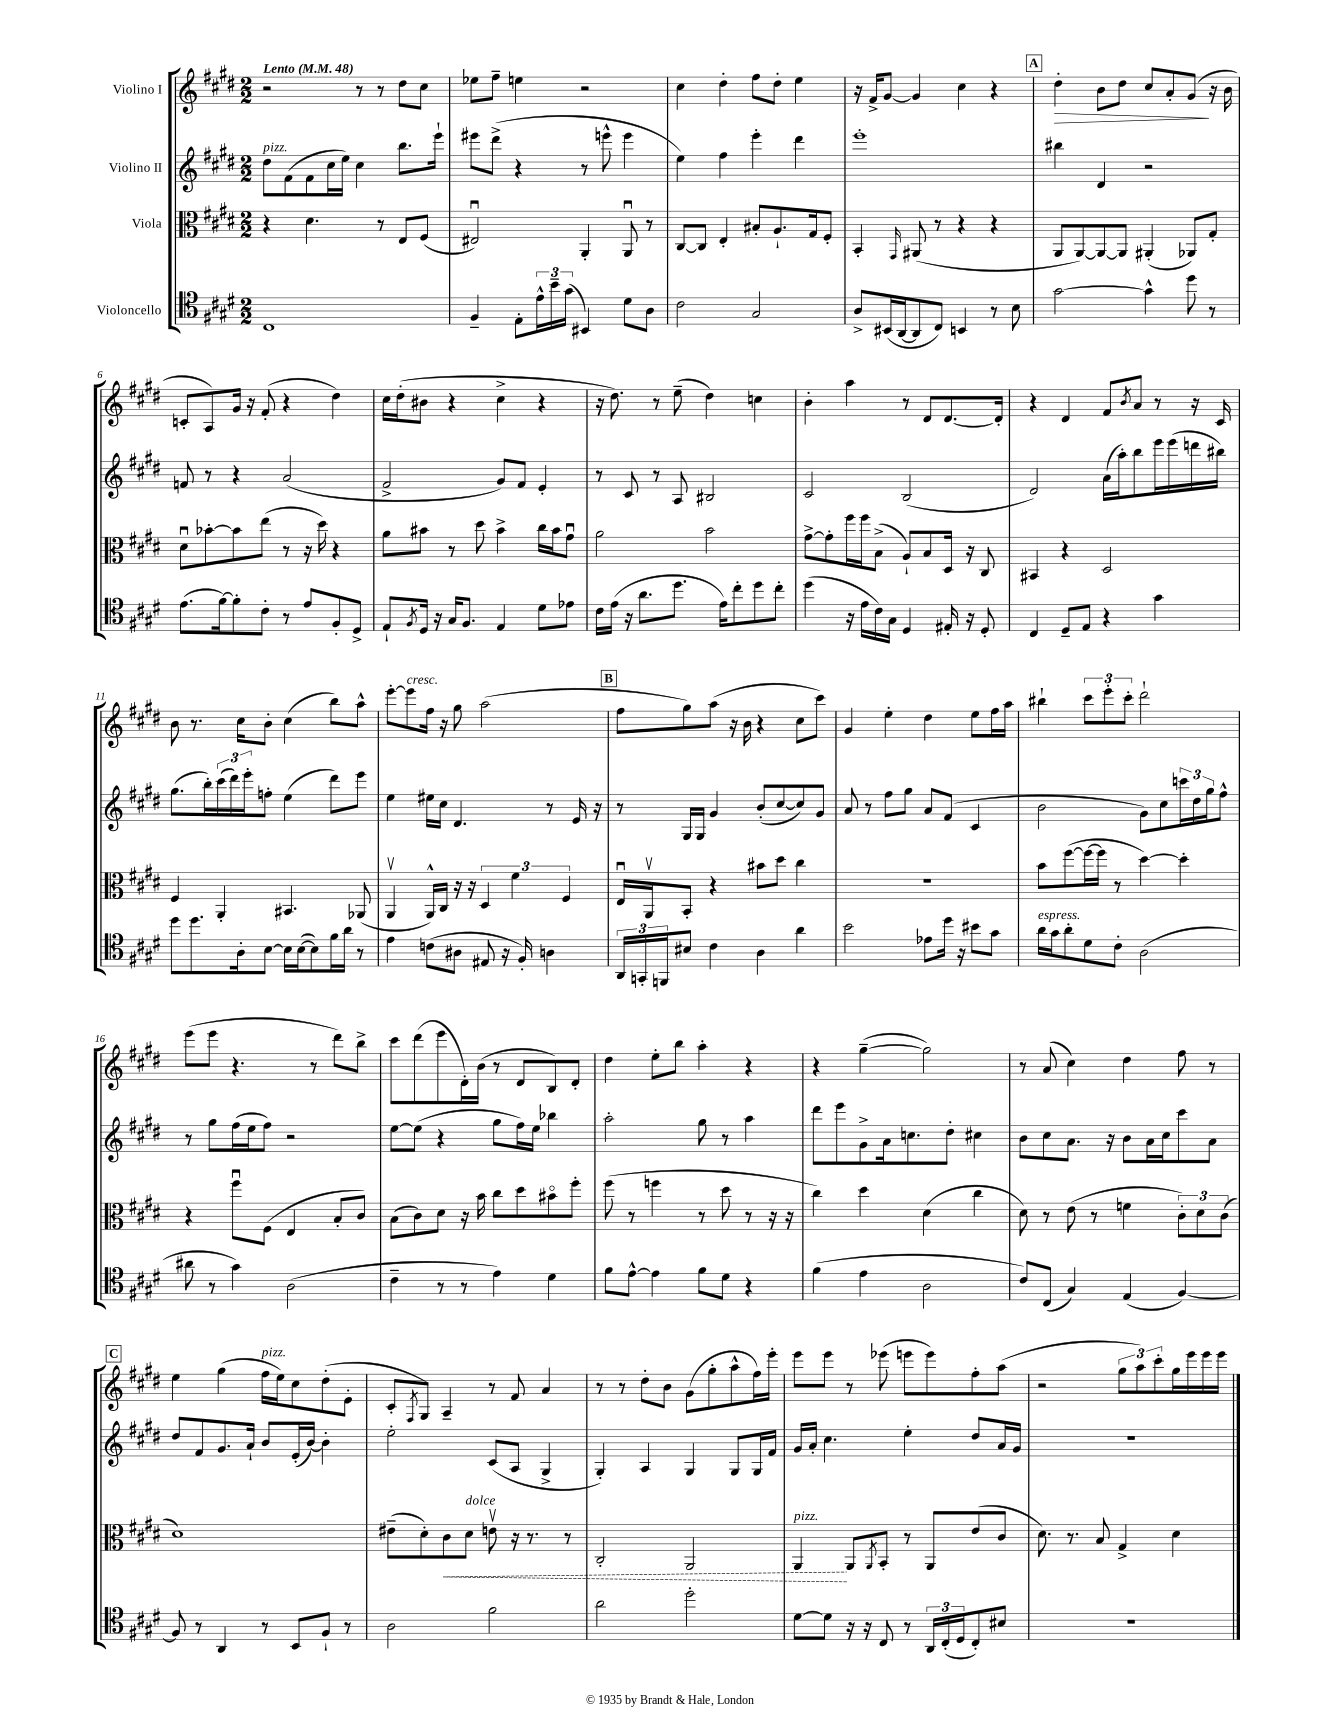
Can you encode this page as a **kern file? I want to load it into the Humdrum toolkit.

**kern	**kern	**kern	**kern
*staff4	*staff3	*staff2	*staff1
*clefC4	*clefC3	*clefG2	*clefG2
*k[f#c#g#d#]	*k[f#c#g#d#]	*k[f#c#g#d#]	*k[f#c#g#d#]
*M2/2	*M2/2	*M2/2	*M2/2
*MM48	*MM48	*MM48	*MM48
1C#	4r	8dd#	2r
.	.	(8f#	.
.	4.d#	8f#	.
.	.	16cc#	.
.	.	16ee)	.
.	.	4cc#	8r
.	8r	.	8r
.	8E	8.bb	8dd#
.	(8F#	.	8cc#
.	.	16eee`	.
=	=	=	=
4F#~	2E#u)	8eee#	8ee-
.	.	(8ddd#^	8ff#~
8E'	.	4r	4ee
24e^^	.	.	.
24b~	.	.	.
(24g#	.	.	.
4BB#)	4AA'	8r	2r
.	.	8eee^^	.
8d#	8AAu	4eee	.
8A	8r	.	.
=	=	=	=
2c#	[8C#	4ee)	4cc#
.	8C#]	.	.
.	4E'	4ff#	4dd#'
2G#	8B#'	4eee'	8ff#
.	8.A`	.	8dd#'
.	.	4ddd#	4ee
.	16G#	.	.
.	8F#'	.	.
=	=	=	=
8A^	4BB'	1eee'	16r
.	.	.	16f#^
(16BB#	.	.	[8g#
[16AA	.	.	.
.	16qqGG#	.	.
8AA]	(8AA#	.	4g#]
8C#)	8r	.	.
4BB	4r	.	4cc#
8r	4r	.	4r
8B	.	.	.
=	=	=	=
[2g#	8AA	4bb#	4dd#'
.	[8AA)	.	.
.	8AA_	4d#	8b
.	8AA]	.	8dd#
4g#^^]	(4AA#'	2r	8cc#
.	.	.	8a'
8dd#	8AA-)	.	(8g#
8r	8G#'	.	16r
.	.	.	16b
=	=	=	=
(8.e	8d#u	8f	8c'
.	[8b-'	8r	8A)
[16f#)	.	.	.
8f#']	8b-]	4r	16g#
.	.	.	16r
8c#'	(8ee	.	(8f#'
8r	8r	(2a	4r
8e	16r	.	.
.	16dd#)	.	.
8F#'	4r	.	4dd#)
8D#^	.	.	.
=	=	=	=
8E`	8a	2f#^	16cc#
.	.	.	(16dd#'
8qF#	.	.	.
16D#	8b#	.	8b#
16r	.	.	.
16G#	8r	.	4r
8.F#	.	.	.
.	8dd#	.	.
4E	4b#^	8g#)	4cc#^
.	.	8f#	.
8d#	16cc#	4e'	4r
.	16b#	.	.
8e-	8g#u	.	.
=	=	=	=
16c#	2a	8r	16r
(16e	.	.	8.dd#)
16r	.	8c#	.
8.a	.	.	.
.	.	8r	8r
8.dd#	.	8A	(8ee~
.	2b	2B#	4dd#)
16e)	.	.	.
8cc#'	.	.	.
8dd#	.	.	4cc
8cc#'	.	.	.
=	=	=	=
(4dd#	[8g#^	2c#	4b'
.	8g#']	.	.
16r	16ff#	.	4aa
16e	16ff#	.	.
16c#)	(8B^	.	.
16G#	.	.	.
4D#	8A`)	(2B	8r
.	8B	.	8d#
16E#'	16D#	.	[8.d#
16r	16r	.	.
8D#'	8C#	.	.
.	.	.	16d#']
=	=	=	=
4C#	4BB#	2d#)	4r
8D#~	4r	.	4d#
8E	.	.	.
4r	2D#	(16a	8f#
.	.	16aa')	.
.	.	.	8qb
.	.	8bb	8a
4g#	.	16eee	8r
.	.	(16eee	.
.	.	16ddd	16r
.	.	16bb#)	16c#
=	=	=	=
8dd#	4F#	(8.gg#	8b
8.dd#	.	.	8.r
.	.	16bb')	.
.	4AA'	(24ccc#	.
.	.	24ddd#)	.
16A'	.	.	16cc#
.	.	24eee'	.
[8B	.	8ff'	8b'
16B]	4.BB#	(4ee	(4cc#
([16B	.	.	.
8B])	.	.	.
16f#	.	8ddd#)	8bb)
16a	.	.	.
8r	(8AA-	8eee	8aa^^
=	=	=	=
4e	4AAv	4ee	[8eee'
.	.	.	8eee]
(8c	16AA^^)	16ee#	16ff#
.	16C#	16cc#	16r
8A#	16r	4.d#	8gg#
.	16r	.	.
8E#	6D#	.	(2aa
16r	.	.	.
.	6f#	.	.
16F#')	.	.	.
4A	.	8r	.
.	6F#	.	.
.	.	16e	.
.	.	16r	.
=	=	=	=
24AA	16Eu	8r	8ff#
24GG'	.	.	.
.	16AAv	.	.
24FF	.	.	.
8B#	8BB'	16G#	8gg#)
.	.	16G#	.
4c#	4r	4g#	(8aa
.	.	.	16r
.	.	.	16b
4A	8b#	(8b'	4r
.	8dd#	[8cc#	.
4a	4cc#	8cc#])	8cc#
.	.	8g#	8ccc#)
=	=	=	=
2b	1r	8a	4g#
.	.	8r	.
.	.	8ff#	4ee'
.	.	8gg#	.
8e-	.	8a	4dd#
16dd#	.	(8f#	.
16r	.	.	.
8b#	.	4c#	8ee
8g#	.	.	16ff#
.	.	.	16aa
=	=	=	=
16a	8b	2b	4bb#`
16g#	.	.	.
8a'	([8ff#	.	.
8d#	16ff#_	.	12ccc#
.	16ff#]	.	.
.	.	.	12eee'
8c#'	8r	.	.
.	.	.	12ccc#'
(2A	[4dd#)	8g#)	2ddd#`
.	.	8cc#	.
.	4dd#']	24ccc	.
.	.	24dd#	.
.	.	24gg#	.
.	.	8ff#^^	.
=	=	=	=
8a#	4r	8r	(8eee
8r	.	8gg#	8eee
4g#)	8ff#u	(16ff#	4.r
.	.	16ee	.
.	(8F#	8ff#)	.
(2A	4E	2r	.
.	.	.	8r
.	8B'	.	8ddd#)
.	8c#)	.	8bb^
=	=	=	=
4c#~	(8B	[8ee	8ccc#
.	8c#)	(8ee]	(8ddd#
8r	8d#	4r	8eee
8r	16r	.	16d#')
.	16b	.	(16b
4e)	8cc#	8gg#	8r
.	8dd#	16ff#)	8d#
.	.	16ee	.
4d#	8b#o	4bb-	8B)
.	8ff#'	.	8d#'
=	=	=	=
8f#	(8ff#	2aa'	4dd#
[8e^^	8r	.	.
4e]	4ff	.	8ee'
.	.	.	8bb
8f#	8r	8gg#	4aa'
8d#	8dd#	8r	.
4r	8r	4aa	4r
.	16r	.	.
.	16r	.	.
=	=	=	=
(4f#	4cc#)	8ddd#	4r
.	.	8eee	.
4e	4dd#	8g#^	([4gg#~
.	.	16a	.
.	.	8.cc	.
2A	(4d#	.	2gg#])
.	.	8dd#'	.
.	4cc#	4cc#	.
=	=	=	=
8c#)	8d#)	8b	8r
(8C#	8r	8cc#	(8a
4G#)	(8e	8.a	4cc#)
.	8r	.	.
.	.	16r	.
(4E	4f	8b	4dd#
.	.	16a	.
.	.	16cc#	.
[4F#)	12c#')	8ccc#	8ff#
.	12d#	.	.
.	.	8a	8r
.	(12c#	.	.
=	=	=	=
8F#]	1d#)	8dd#	4ee
8r	.	8f#	.
4AA	.	8.g#	(4gg#
.	.	16a`	.
8r	.	8b	16ff#
.	.	.	16ee)
8BB	.	(16e'	8cc#
.	.	[16b)	.
8F#`	.	4b']	(8dd#'
8r	.	.	8e'
=	=	=	=
2A	(8e#~	2ee'	8c#'
.	.	.	8qF#
.	8d#')	.	8G#)
.	8c#	.	4A~
.	8d#	.	.
2f#	8ev	(8c#	8r
.	16r	8A	8f#
.	8.r	.	.
.	.	4G#^	4a
.	8r	.	.
=	=	=	=
2a	2C#'	4G#')	8r
.	.	.	8r
.	.	4A	8dd#'
.	.	.	8b
2dd#'	2AA	4G#	(8g#
.	.	.	8gg#'
.	.	8G#	8aa^^
.	.	16G#	16ff#)
.	.	16f#	16eee'
=	=	=	=
[8d#	4AA	16g#	8eee
.	.	16a'	.
8d#]	.	4.cc#	8eee
16r	8AA	.	8r
16r	.	.	.
.	8qAA	.	.
8C#	8BB'	.	(8eee-
8r	8r	4ee'	8eee
24AA	8AA	.	8eee)
(24C#'	.	.	.
24D#	.	.	.
8C#')	(8e	8dd#	8ff#'
8B#	8c#	16a	(8aa
.	.	16g#	.
=	=	=	=
1r	8.d#)	1r	2r
.	8.r	.	.
.	8B	.	.
.	4G#^	.	12gg#
.	.	.	12aa)
.	.	.	12ccc#'
.	4d#	.	16gg#
.	.	.	16eee
.	.	.	16eee
.	.	.	16eee
==	==	==	==
*-	*-	*-	*-
